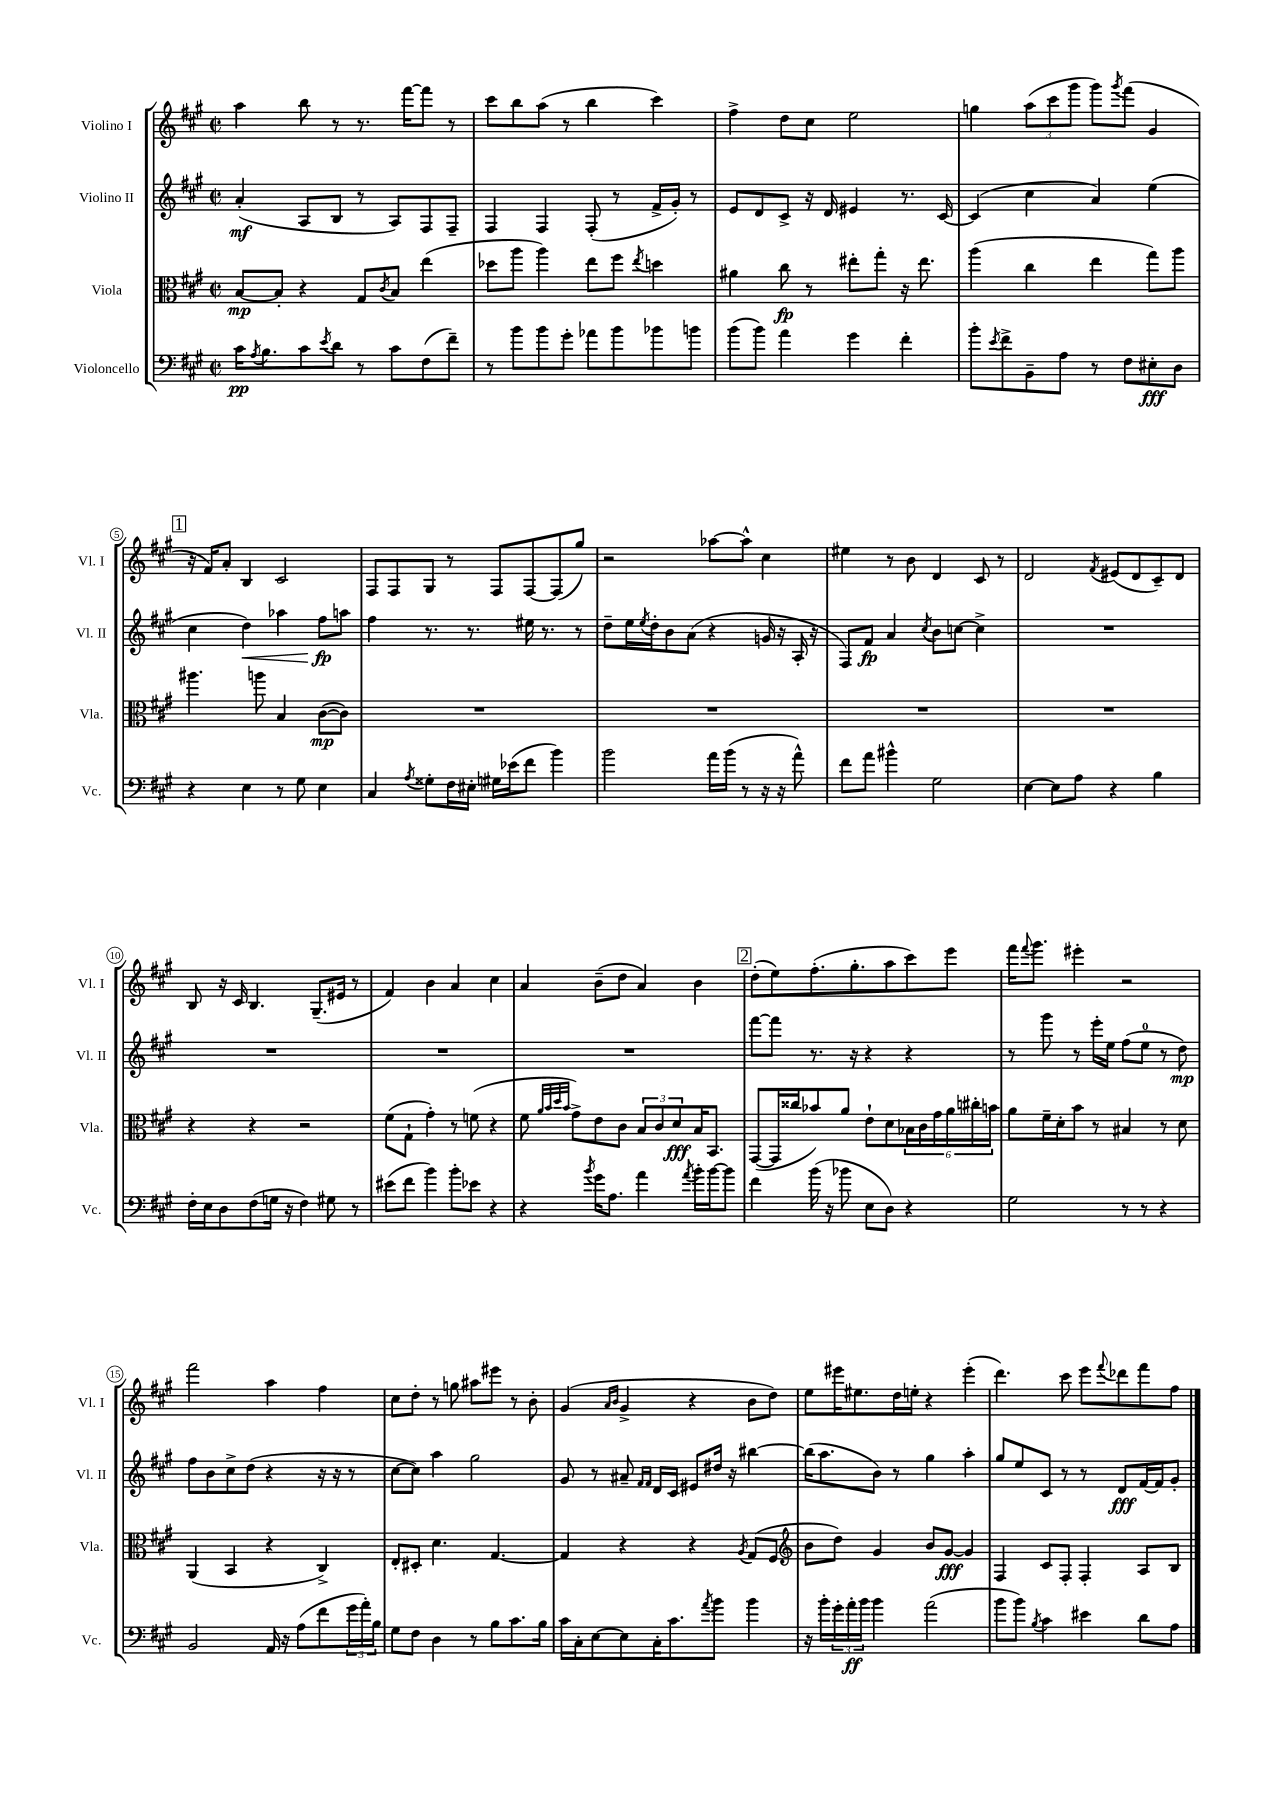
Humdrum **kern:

**kern	**dynam	**kern	**dynam	**kern	**dynam	**kern
*part4	*part4	*part3	*part3	*part2	*part2	*part1
*staff4	*staff4	*staff3	*staff3	*staff2	*staff2	*staff1
*I"Violoncello	*	*I"Viola	*	*I"Violino II	*	*I"Violino I
*I'Vc.	*	*I'Vla.	*	*I'Vl. II	*	*I'Vl. I
*clefF4	*	*clefC3	*	*clefG2	*	*clefG2
*k[f#c#g#]	*	*k[f#c#g#]	*	*k[f#c#g#]	*	*k[f#c#g#]
*M2/2	*	*M2/2	*	*M2/2	*	*M2/2
*met(c|)	*	*met(c|)	*	*met(c|)	*	*met(c|)
=1	=1	=1	=1	=1	=1	=1
16c#\KL	pp	[8B/L	mp	(4a'/	mf	4aa\
8qA/	.	.	.	.	.	.
8.B\	.	.	.	.	.	.
.	.	8B'/J]	.	.	.	.
8c#\	.	4r	.	8A/L	.	8bb\
8qe/	.	.	.	.	.	.
8d\J	.	.	.	8B/J	.	8r
8r	.	8G#/L	.	8r	.	8.r
.	.	8qc#/	.	.	.	.
8c#\L	.	8B/J	.	8A/L)	.	.
.	.	.	.	.	.	[16fff#\KL
(8F#\	.	(4ee\	.	8F#/	.	8fff#\J]
8f#~\J)	.	.	.	8F#~/J	.	8r
=2	=2	=2	=2	=2	=2	=2
8r	.	8dd-X\L	.	4F#/	.	8ccc#\L
8b\L	.	8aa\J	.	.	.	8bb\
8b\	.	4aa\)	.	4F#/	.	(8aa\J
8g#'\J	.	.	.	.	.	8r
8a-X\L	.	8ee\L	.	(8F#'/	.	4bb\
8b\	.	8ff#\J	.	8r	.	.
.	.	8qee/	.	.	.	.
8b-X\	.	4ddn\	.	16f#^/LL	.	4ccc#\)
.	.	.	.	16g#'/JJ)	.	.
8bn\J	.	.	.	8r	.	.
=3	=3	=3	=3	=3	=3	=3
(8b\L	.	4a#X\	.	8e/L	.	4ff#^\
8b\J)	.	.	.	8d/	.	.
4a\	.	8cc#\	fp	8c#^/J	.	8dd\L
.	.	8r	.	16r	.	8cc#\J
.	.	.	.	16d/	.	.
4g#\	.	8ee#X'\L	.	4e#X/	.	2ee\
.	.	8gg#'\J	.	.	.	.
4f#'\	.	16r	.	8.r	.	.
.	.	8.ee#\	.	.	.	.
.	.	.	.	[16c#/	.	.
=4	=4	=4	=4	=4	=4	=4
8b'\L	.	(4aa\	.	(4c#/]	.	4ggn\
8qe/	.	.	.	.	.	.
8f#^\	.	.	.	.	.	.
8BB~\	.	4cc#\	.	4cc#\	.	(12aa\L
.	.	.	.	.	.	12ccc#\
8A\J	.	.	.	.	.	.
.	.	.	.	.	.	12ggg#\J
8r	.	4ee\	.	4a/)	.	8ggg#\L)
.	.	.	.	.	.	8qggg#/
8F#\L	.	.	.	.	.	(8fff#\J
8E#X'\	fff	8gg#\L)	.	(4ee\	.	4g#/
8D\J	.	8aa\J	.	.	.	.
!!LO:LB:g=z
!!LO:REH:place=s1:t=1
=5	=5	=5	=5	=5	=5	=5
4r	.	4.aa#X\	.	4cc#\	.	16r
.	.	.	.	.	.	16f#/KL)
.	.	.	.	.	.	8a'/J
!	!	!	!	!	!LO:HP:b	!
4E\	.	.	.	4dd\)	<	4B/
.	.	8aan\	.	.	.	.
8r	.	4B/	.	4aa-X\	.	2c#/
8G#\	.	.	.	.	.	.
4E\	.	([8c#\L	mp	8ff#\L	fp	.
.	.	8c#\J])	.	8aan\J	[	.
=6	=6	=6	=6	=6	=6	=6
4C#/	.	1r	.	4ff#\	.	8F#/L
.	.	.	.	.	.	8F#/
8qA/	.	.	.	.	.	.
8G##X'\L	.	.	.	8.r	.	8G#/J
16F#\L	.	.	.	.	.	8r
16E#X'\JJ	.	.	.	8.r	.	.
16G#X\LL	.	.	.	.	.	8F#/L
(16e-X\J	.	.	.	.	.	.
8f#\J	.	.	.	16ee#X\	.	[8F#/
.	.	.	.	8.r	.	.
4b\)	.	.	.	.	.	(8F#/]
.	.	.	.	8r	.	8gg#/J)
=7	=7	=7	=7	=7	=7	=7
2b\	.	1r	.	8dd~\L	.	2r
.	.	.	.	16ee\L	.	.
.	.	.	.	8qee/	.	.
.	.	.	.	16dd'\J	.	.
.	.	.	.	8b\	.	.
.	.	.	.	(8a\J	.	.
16a\LL	.	.	.	4r	.	[8aa-X\L
(16b\JJ	.	.	.	.	.	.
8r	.	.	.	.	.	8aa-^^\J]
16r	.	.	.	16gn/	.	4cc#\
16r	.	.	.	16r	.	.
8a^^\)	.	.	.	16A'/	.	.
.	.	.	.	16r	.	.
=8	=8	=8	=8	=8	=8	=8
8f#\L	.	1r	.	8F#/L)	.	4ee#X\
8a\J	.	.	.	8f#/J	fp	.
4b#X^^\	.	.	.	4a/	.	8r
.	.	.	.	.	.	8b\
.	.	.	.	8qcc#/	.	.
2G#\	.	.	.	8b\L	.	4d/
.	.	.	.	[8ccn\J	.	.
.	.	.	.	4cc^\]	.	8c#/
.	.	.	.	.	.	8r
=9	=9	=9	=9	=9	=9	=9
[4E\	.	1r	.	1r	.	2d/
8E\L]	.	.	.	.	.	.
8A\J	.	.	.	.	.	.
.	.	.	.	.	.	8qf#/
4r	.	.	.	.	.	(8e#X/L
.	.	.	.	.	.	8d/
4B\	.	.	.	.	.	8c#~/)
.	.	.	.	.	.	8d/J
!!LO:LB:g=z
=10	=10	=10	=10	=10	=10	=10
16F#'\LL	.	4r	.	1r	.	8B/
16E\J	.	.	.	.	.	.
8D\	.	.	.	.	.	16r
.	.	.	.	.	.	16c#/
(8F#\	.	4r	.	.	.	4.B/
16Gn\Jk	.	.	.	.	.	.
16r	.	.	.	.	.	.
4F#\)	.	2r	.	.	.	.
.	.	.	.	.	.	(8.G#~/L
8G#X\	.	.	.	.	.	.
.	.	.	.	.	.	16e#X/Jk
8r	.	.	.	.	.	8r
=11	=11	=11	=11	=11	=11	=11
(8e#X\L	.	(8f#\L	.	1r	.	4f#/)
8f#\J	.	8G#`\J	.	.	.	.
4b\)	.	4g#'\)	.	.	.	4b\
8b'\L	.	8r	.	.	.	4a/
8e-X\J	.	(8fn\	.	.	.	.
4r	.	4r	.	.	.	4cc#\
=12	=12	=12	=12	=12	=12	=12
4r	.	8f#\	.	1r	.	4a/
.	.	32qqa/LLL	.	.	.	.
.	.	32qqb/	.	.	.	.
.	.	32qqdd/	.	.	.	.
.	.	32qqb/JJJ	.	.	.	.
.	.	8g#^\L)	.	.	.	.
8qb/	.	.	.	.	.	.
16g#\KL	.	8e\	.	.	.	(8b~\L
8.A\J	.	.	.	.	.	.
.	.	8c#\J	.	.	.	8dd\J
4a\	.	12B/L	.	.	.	4a/)
.	.	12c#/	.	.	.	.
.	.	12d/	fff	.	.	.
8qa/	.	.	.	.	.	.
16b'\LL	.	16B/K	.	.	.	4b\
[16b\J	.	8.BB/J	.	.	.	.
8b\J]	.	.	.	.	.	.
!!LO:REH:place=s1:t=2
=13	=13	=13	=13	=13	=13	=13
4f#\	.	([8GG#/L	.	[8fff#\L	.	(8dd'\L
.	.	16GG#/L]	.	8fff#\J]	.	8ee\)
.	.	16cc##X/J	.	.	.	.
(16b\	.	8b-X/)	.	8.r	.	(8.ff#'\
16r	.	.	.	.	.	.
8b-X\	.	8a/J	.	.	.	.
.	.	.	.	16r	.	8.gg#'\
8E\L	.	8e`\L	.	4r	.	.
8D\J)	.	8d\	.	.	.	8aa\
4r	.	24B-X\L	.	4r	.	8ccc#\)
.	.	24c#\	.	.	.	.
.	.	24g#\	.	.	.	.
.	.	24a\	.	.	.	8eee\J
.	.	24cc#X'\	.	.	.	.
.	.	24bn\JJ	.	.	.	.
=14	=14	=14	=14	=14	=14	=14
2G#\	.	8a\L	.	8r	.	16fff#\KL
.	.	.	.	.	.	8qqfff#/
.	.	.	.	.	.	8.ggg#\J
.	.	16f#~\L	.	8ggg#\	.	.
.	.	16d'\J	.	.	.	.
.	.	8b\J	.	8r	.	4eee#X'\
.	.	8r	.	16eee'\LL	.	.
.	.	.	.	16ee\JJ	.	.
8r	.	4B#X/	.	(8ff#\L	.	2r
8r	.	.	.	8ee\J	.	.
4r	.	8r	.	8r	.	.
.	.	8d\	.	8dd\)	mp	.
!!LO:LB:g=z
=15	=15	=15	=15	=15	=15	=15
2BB/	.	(4AA/	.	8ff#\L	.	2fff#\
.	.	.	.	8b\	.	.
.	.	4BB/	.	8cc#^\	.	.
.	.	.	.	(8dd\J	.	.
16AA/	.	4r	.	4r	.	4aa\
16r	.	.	.	.	.	.
(8A\L	.	.	.	.	.	.
8f#\	.	4C#^/)	.	16r	.	4ff#\
.	.	.	.	16r	.	.
24g#\L	.	.	.	8r	.	.
24a'\)	.	.	.	.	.	.
24B\JJ	.	.	.	.	.	.
=16	=16	=16	=16	=16	=16	=16
8G#\L	.	8E'/L	.	[8cc#\L	.	8cc#\L
8F#\J	.	8D#X'/J	.	8cc#\J])	.	8dd'\J
4D\	.	4.d\	.	4aa\	.	8r
.	.	.	.	.	.	8ggn\
8r	.	.	.	2gg#\	.	8aa#X\L
8B\L	.	[4.G#/	.	.	.	8eee#X\J
8.c#\	.	.	.	.	.	8r
.	.	.	.	.	.	8b'\
16B\Jk	.	.	.	.	.	.
=17	=17	=17	=17	=17	=17	=17
16c#\LL	.	4G#/]	.	8g#/	.	(4g#/
16C#'\J	.	.	.	.	.	.
[8E\	.	.	.	8r	.	.
.	.	.	.	.	.	16qqa/LL
.	.	.	.	.	.	16qqb/JJ
8E\]	.	4r	.	8a#X~/	.	4g#^/
.	.	.	.	16qqf#/LL	.	.
.	.	.	.	16qqf#/JJ	.	.
16C#'\K	.	.	.	16d/LL	.	.
8.c#\	.	.	.	16c#/JJ	.	.
.	.	4r	.	8e#X/L	.	4r
8qa/	.	.	.	.	.	.
8b\J	.	.	.	16dd#X/Jk	.	.
.	.	.	.	16r	.	.
.	.	8qA/	.	.	.	.
4b\	.	(8G#/L	.	[4bb#X\	.	8b\L
.	.	8F#/J	.	.	.	8dd\J)
=18	=18	=18	=18	=18	=18	=18
*	*	*clefG2	*	*	*	*
16r	.	8b\L	.	(16bb#\KL]	.	8ee\L
16b'\LL	.	.	.	8.aa\	.	.
24g#'\	.	8dd\J)	.	.	.	16eee#X\K
24a'\	ff	.	.	.	.	.
.	.	.	.	.	.	8.ee#X\
24b\JJ	.	.	.	.	.	.
4b\	.	4g#/	.	8b\J)	.	.
.	.	.	.	8r	.	16dd\L
.	.	.	.	.	.	16een'\JJ
(2a\	.	8b/L	.	4gg#\	.	4r
.	.	[8g#/J	fff	.	.	.
.	.	4g#/]	.	4aa'\	.	(4eee#'\
=19	=19	=19	=19	=19	=19	=19
8b\L	.	4F#/	.	8gg#/L	.	4.ddd\)
8b\J)	.	.	.	8ee/	.	.
8qB/	.	.	.	.	.	.
4c#\	.	8c#/L	.	8c#/J	.	.
.	.	8F#'/J	.	8r	.	8ccc#\
4e#X\	.	4F#'/	.	8r	.	8eee\L
.	.	.	.	.	.	8qqfff#/
.	.	.	.	8d/L	fff	8ddd-X\
8d\L	.	8A/L	.	[16f#/L	.	8fff#\
.	.	.	.	16f#/J]	.	.
8A\J	.	8B/J	.	8g#'/J	.	8ff#\J
==	==	==	==	==	==	==
*-	*-	*-	*-	*-	*-	*-
